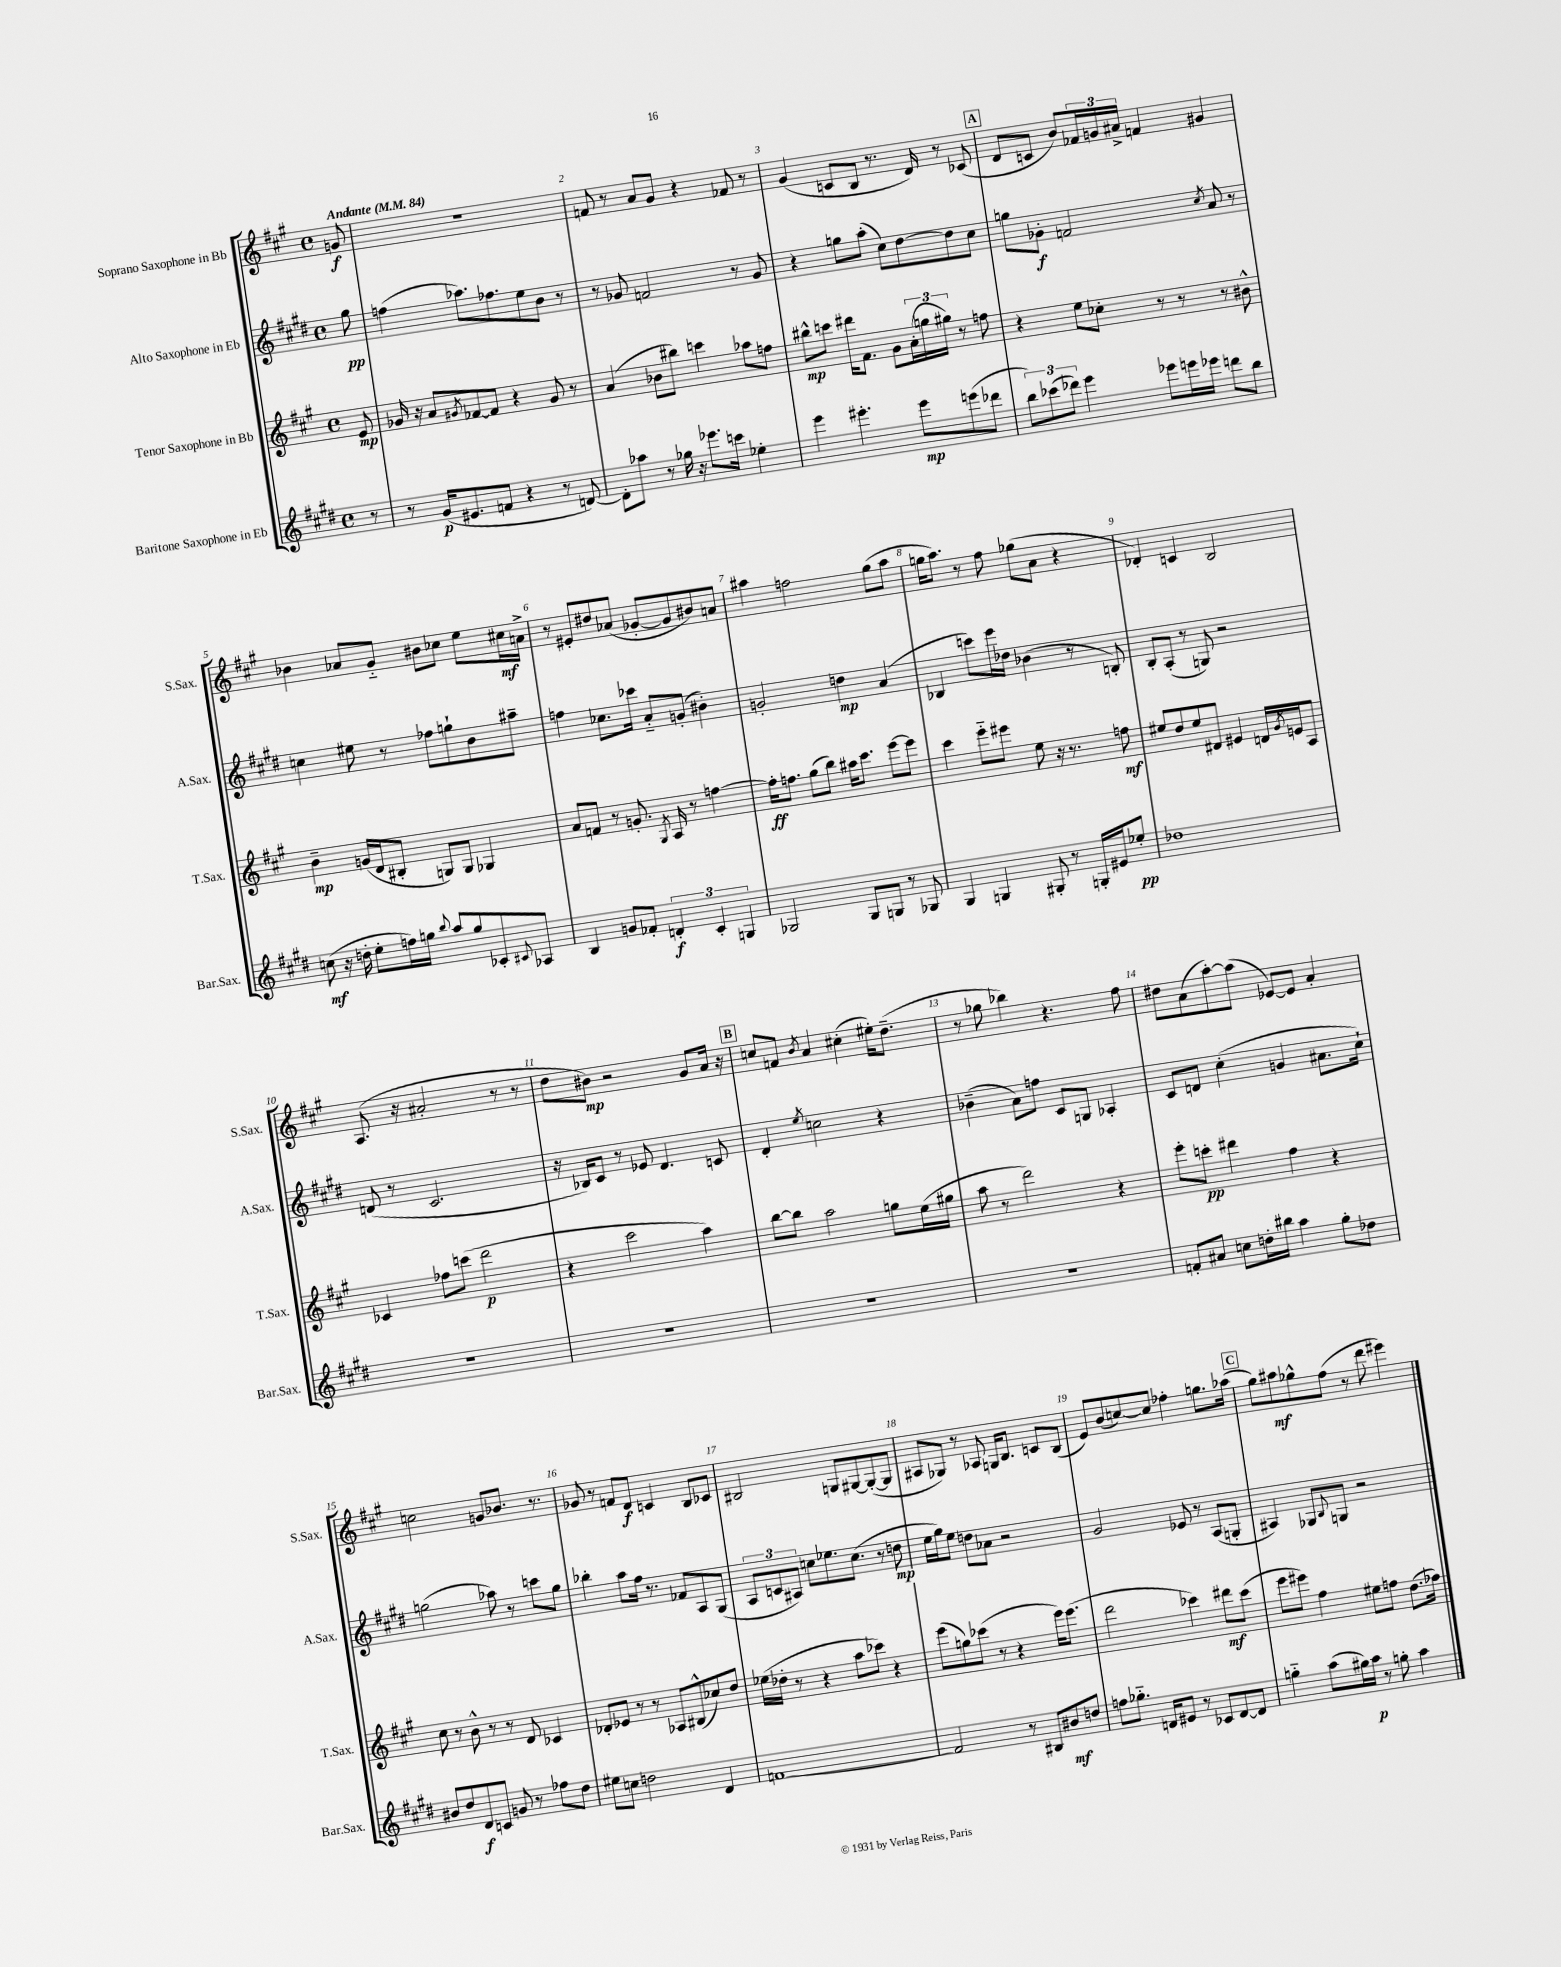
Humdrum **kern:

**kern	**dynam	**kern	**dynam	**kern	**dynam	**kern	**dynam
*part4	*part4	*part3	*part3	*part2	*part2	*part1	*part1
*staff4	*staff4	*staff3	*staff3	*staff2	*staff2	*staff1	*staff1
*I"Baritone Saxophone in Eb	*	*I"Tenor Saxophone in Bb	*	*I"Alto Saxophone in Eb	*	*I"Soprano Saxophone in Bb	*
*I'Bar.Sax.	*	*I'T.Sax.	*	*I'A.Sax.	*	*I'S.Sax.	*
*clefG2	*	*clefG2	*	*clefG2	*	*clefG2	*
*k[f#c#g#d#]	*	*k[f#c#g#]	*	*k[f#c#g#d#]	*	*k[f#c#g#]	*
*M4/4	*	*M4/4	*	*M4/4	*	*M4/4	*
*met(c)	*	*met(c)	*	*met(c)	*	*met(c)	*
*MM84	*	*MM84	*	*MM84	*	*MM84	*
=	=	=	=	=	=	=	=
!	!	!	!	!	!	!LO:TX:a:B:t=Andante	!
8r	.	8e/	mp	8gg#\	pp	8gn/	f
=1	=1	=1	=1	=1	=1	=1	=1
8r	.	16g-X/	.	(4ffn\	.	1r	.
.	.	16r	.	.	.	.	.
(16g#/KL	p	8a/L	.	.	.	.	.
8.e#X/	.	.	.	.	.	.	.
.	.	8qg#X/	.	.	.	.	.
.	.	[8f-X/	.	8.aa-X\L)	.	.	.
8fn/J	.	8f-/J]	.	.	.	.	.
.	.	.	.	8.ff-X\	.	.	.
4r	.	4r	.	.	.	.	.
.	.	.	.	8ee\	.	.	.
8r	.	8g#/	.	8b\J	.	.	.
[8dn/)	.	8r	.	8r	.	.	.
=2	=2	=2	=2	=2	=2	=2	=2
8d'\L]	.	(4a/	.	8r	.	8fn/	.
8aa-X\J	.	.	.	8g-X/	.	8r	.
8r	.	8b-X\L	.	2fn/	.	8a/L	.
16gg-X\	.	8bb#X\J)	.	.	.	8g#/J	.
16r	.	.	.	.	.	.	.
8.eee-X\L	.	4cccn\	.	.	.	4r	.
16cccn\Jk	.	.	.	.	.	.	.
4ee-X'\	.	8aa-X\L	.	8r	.	8f-X/	.
.	.	8ffn\J	.	8g-/	.	8r	.
=3	=3	=3	=3	=3	=3	=3	=3
4eee\	.	8bb#X^^\L	mp	4r	.	(4g#/	.
.	.	8cccn\J	.	.	.	.	.
4.eee#X'\	.	16ddd#X\KL	.	8ggn\L	.	8cn/L	.
.	.	8.f#\J	.	.	.	.	.
.	.	.	.	(8aa'\J	.	8B/J	.
.	.	8g#\L	.	8cc#\L)	.	8.r	.
8eee#\L	mp	(24a'\L	.	[8dd#\	.	.	.
.	.	24ggn\	.	.	.	.	.
.	.	.	.	.	.	16d/)	.
.	.	24gg#X\JJ)	.	.	.	.	.
(8eeen\	.	8r	.	8dd#\]	.	8r	.
8ddd-X\J	.	8ffn\	.	8cc#\J	.	(8c-X/	.
!!LO:REH:place=s1:t=A
=4	=4	=4	=4	=4	=4	=4	=4
12bb\L)	.	4r	.	8ggn\L	.	8d/L	.
(12ccc-X\	.	.	.	.	.	.	.
.	.	.	.	8g-X'\J	f	8cn/J	.
12ddd-X\J)	.	.	.	.	.	.	.
4eee\	.	8ee\L	.	2fn/	.	8b/L)	.
.	.	8cc-X'\J	.	.	.	24f-X/L	.
.	.	.	.	.	.	24gn/	.
.	.	.	.	.	.	24a#X^/JJ	.
8eee-X\L	.	8r	.	.	.	4fn/	.
16eeen\L	.	8r	.	.	.	.	.
16eee-X\JJ	.	.	.	.	.	.	.
.	.	.	.	8qcc#/	.	.	.
8dddn\L	.	8r	.	8a/	.	4g#X/	.
8bb\J	.	8b#X^^\	.	8r	.	.	.
!!LO:LB:g=z
=5	=5	=5	=5	=5	=5	=5	=5
(8ccn\	mf	4b~\	mp	4ccn\	.	4b-X\	.
16r	.	.	.	.	.	.	.
16ddn'\	.	.	.	.	.	.	.
8ee'\L	.	(16gn/LL	.	8ee#X\	.	8a-X/L	.
.	.	16d/J	.	.	.	.	.
16ffn\L)	.	8B#X'/J	.	8r	.	8g#/J	.
16ggn\JJ	.	.	.	.	.	.	.
8qqbb/	.	.	.	.	.	.	.
8aa/L	.	8Gn/L)	.	8ff-X\L	.	8b#X\L	.
8gg/	.	8G/J	.	8ggn`\	.	8cc-X\J	.
8c-X'/	.	4G-X/	.	8b\	.	8ee\L	.
8qqc#X/	.	.	.	.	.	.	.
8A-X/J	.	.	.	8aa#X~\J	.	16cc#X\L	mf
.	.	.	.	.	.	16an^\JJ	.
=6	=6	=6	=6	=6	=6	=6	=6
4B/	.	8a/L	.	4ffn\	.	8r	.
.	.	8fn/J	.	.	.	8e#X'/L	.
8gn/L	.	8r	.	8.cc-X\L	.	8dd#X/	.
8f-X'/J	.	8.gn'/	.	.	.	(8a-X/J	.
.	.	.	.	16ccc-X\Jk	.	.	.
6dn'/	f	.	.	8a/L	.	[8g-X'/L	.
.	.	8qG#/	.	.	.	.	.
.	.	16A/	.	.	.	.	.
.	.	8r	.	(8gn'/J	.	8g-/]	.
6c#'/	.	.	.	.	.	.	.
.	.	[4ffn\	.	4b#X'\)	.	8b#X/)	.
6Gn/	.	.	.	.	.	.	.
.	.	.	.	.	.	8an/J	.
=7	=7	=7	=7	=7	=7	=7	=7
2G-X/	.	16ff'\KL]	ff	2gn'/	.	4aa#X\	.
.	.	8.ffn\J	.	.	.	.	.
.	.	(8gg#\L	.	.	.	2ffn\	.
.	.	8bb\J)	.	.	.	.	.
8G-/L	.	16aa#X\KL	.	4ddn\	mp	.	.
.	.	8.ccc#\J	.	.	.	.	.
8Gn/J	.	.	.	.	.	.	.
8r	.	[8eee\L	.	(4a/	.	(8gg#\L	.
8G-X/	.	8eee\J]	.	.	.	8aa#\J	.
=8	=8	=8	=8	=8	=8	=8	=8
4G#/	.	4ccc#\	.	4B-X/	.	16ggn\KL	.
.	.	.	.	.	.	8.aa\J)	.
4Gn/	.	8eee\L	.	8cccn\L)	.	8r	.
.	.	8eee#X\J	.	16eee\L	.	8ff#\	.
.	.	.	.	16dd-X\JJ	.	.	.
8G#X'/	.	8ee\	.	(4b-X\	.	(8gg-X\L	.
8r	.	16r	.	.	.	8a\J	.
.	.	8.r	.	.	.	.	.
16Gn'/LL	.	.	.	8r	.	4r	.
16e#X/J	.	.	.	.	.	.	.
8ee-X'/J	pp	8ffn\	mf	8Bn'/)	.	.	.
=9	=9	=9	=9	=9	=9	=9	=9
1dd-X	.	8ee#X/L	.	8B'/L	.	4d-X'/)	.
.	.	8dd/	.	(8A'/J	.	.	.
.	.	8ee#/	.	8r	.	4cn/	.
.	.	8d#X/J	.	8Gn/)	.	.	.
.	.	4e#X/	.	2r	.	2B/	.
.	.	16dn/LL	.	.	.	.	.
.	.	8qg#/	.	.	.	.	.
.	.	16en/J	.	.	.	.	.
.	.	8A/J	.	.	.	.	.
!!LO:LB:g=z
=10	=10	=10	=10	=10	=10	=10	=10
1r	.	4c-X/	.	(8dn/	.	(8.A/	.
.	.	.	.	8r	.	.	.
.	.	.	.	.	.	16r	.
.	.	8ff-X\L	.	2.c#/	.	2a#X'/	.
.	.	(8cccn\J	.	.	.	.	.
.	.	2ddd\	p	.	.	.	.
.	.	.	.	.	.	8r	.
.	.	.	.	.	.	8r	.
=11	=11	=11	=11	=11	=11	=11	=11
1r	.	4r	.	16r	.	8dd\L	.
.	.	.	.	16B-X/KL)	.	.	.
.	.	.	.	8c#/J	.	8b#X\J)	mp
.	.	2ccc#\	.	8r	.	2r	.
.	.	.	.	8e-X/	.	.	.
.	.	.	.	4.d#/	.	.	.
.	.	4aa\)	.	.	.	8g#/L	.
.	.	.	.	8cn/	.	16a/Jk	.
.	.	.	.	.	.	16r	.
!!LO:REH:place=s1:t=B
=12	=12	=12	=12	=12	=12	=12	=12
1r	.	[8bb\L	.	4d#'/	.	8ccn/L	.
.	.	8bb\J]	.	.	.	8fn/J	.
.	.	.	.	8qee/	.	8qb/	.
.	.	2aa\	.	2ccn\	.	4a/	.
.	.	.	.	.	.	(4cc#X'\	.
.	.	8ggn\L	.	4r	.	16ee#X'\KL)	.
.	.	.	.	.	.	(8.dd~\J	.
.	.	(16ee\L	.	.	.	.	.
.	.	16gg#X\JJ	.	.	.	.	.
=13	=13	=13	=13	=13	=13	=13	=13
1r	.	8aa\	.	(4b-X~\	.	8r	.
.	.	8r	.	.	.	8gg-X\	.
.	.	2ddd\)	.	8a\L)	.	4bb-X\)	.
.	.	.	.	8ffn\J	.	.	.
.	.	.	.	8c#/L	.	4.r	.
.	.	.	.	8Gn/J	.	.	.
.	.	4r	.	4A-X'/	.	.	.
.	.	.	.	.	.	8ff#\	.
=14	=14	=14	=14	=14	=14	=14	=14
8fn'/L	.	8eee'\L	.	8c#/L	.	8dd#X\L	.
8a#X/J	.	8cccn'\J	pp	8dn/J	.	(8a\	.
8ccn\L	.	4ddd#X\	.	(4cc#'\	.	[8aa'\)	.
16ddn'\L	.	.	.	.	.	(8aa\J]	.
16bb#X\JJ	.	.	.	.	.	.	.
4aa\	.	4ff#\	.	4gn/	.	[8e-X/L)	.
.	.	.	.	.	.	8e-/J]	.
8gg#'\L	.	4r	.	8.a#X\L	.	4a'/	.
8dd-X\J	.	.	.	.	.	.	.
.	.	.	.	16cc#`\Jk)	.	.	.
!!LO:LB:g=z
=15	=15	=15	=15	=15	=15	=15	=15
8b#X/L	.	8cc#\	.	(2ggn\	.	2ccn\	.
8dd#/	.	8r	.	.	.	.	.
8d#/	f	8b^^\	.	.	.	.	.
8cn/J	.	8r	.	.	.	.	.
8gn/	.	8r	.	8aa-X\)	.	8gn/L	.
8r	.	8d/	.	8r	.	8.b-X/J	.
8ff-X\L	.	4c-X/	.	8cccn\L	.	.	.
.	.	.	.	.	.	8.r	.
8dd#\J	.	.	.	8gg\J	.	.	.
=16	=16	=16	=16	=16	=16	=16	=16
8ee#X\L	.	8d-X'/L	.	4bb-X'\	.	8g-X/	.
8ccn\J	.	8e-X/J	.	.	.	8r	.
2ddn\	.	8r	.	8aa\L	.	8fn/L	.
.	.	8r	.	16ff#\Jk	.	8d/J	f
.	.	.	.	8.r	.	.	.
.	.	8A-X/L	.	.	.	4cn/	.
.	.	(8B#X^^/	.	8f-X/L	.	.	.
4d#/	.	8cc-X/)	.	8A/	.	8B/L	.
.	.	8dd/J	.	(8G#/J	.	8c-X/J	.
=17	=17	=17	=17	=17	=17	=17	=17
[1fn	.	(16ee-X\LL	.	12A/L	.	2B#X/	.
.	.	16dd-X'\JJ	.	.	.	.	.
.	.	.	.	12cn/	.	.	.
.	.	8r	.	.	.	.	.
.	.	.	.	12A#X/J)	.	.	.
.	.	4r	.	8ccn\L	.	.	.
.	.	.	.	8.ee-X\	.	.	.
.	.	8aa\L	.	.	.	8Gn/L	.
.	.	.	.	(8.cc\J	.	.	.
.	.	8ccc-X\J)	.	.	.	[8G#X/	.
.	.	4r	.	8r	.	(8G#'/_	.
.	.	.	.	8ddn\	mp	8G#/J]	.
=18	=18	=18	=18	=18	=18	=18	=18
2f/]	.	(8eee\L	.	16ee\LL	.	8A#X/L	.
.	.	.	.	16gg#\J)	.	.	.
.	.	8ggn\)	.	8ee\J	.	8G-X/J)	.
.	.	(8ccc-X\J	.	8ddn\L	.	8r	.
.	.	8r	.	8a-X\J	.	8A-X/	.
8r	.	4r	.	2r	.	16Gn/KL	.
.	.	.	.	.	.	8.B/J	.
8B#X/L	.	.	.	.	.	.	.
8b#X/	mf	16eee\KL)	.	.	.	8cn/L	.
.	.	(8.eee\J	.	.	.	.	.
8ddn/J	.	.	.	.	.	(8B/J	.
=19	=19	=19	=19	=19	=19	=19	=19
8ffn\L	.	2ddd\	.	2g#/	.	8e/L)	.
8.gg-X\J	.	.	.	.	.	(8b/	.
.	.	.	.	.	.	[8ccn/)	.
16dn/KL	.	.	.	.	.	.	.
8e#X/J	.	.	.	.	.	8cc/J]	.
8r	.	4ccc-X\)	.	8e-X/	.	4ff-X'\	.
8c-X/L	.	.	.	8r	.	.	.
[8d/	.	8ddd#X\L	mf	(8A/L	.	8.ggn\L	.
8d/J]	.	(8ccc-\J	.	8Gn'/J	.	.	.
.	.	.	.	.	.	(16aa-X\Jk	.
!!LO:REH:place=s1:t=C
=20	=20	=20	=20	=20	=20	=20	=20
4ggn\	.	8eee\L	.	4A#X/)	.	8gg#\L)	.
.	.	8eee#X\J)	.	.	.	8aa#X\	mf
(8aa\L	.	4ff#\	.	8G-X/L	.	8gg-X^^\	.
.	.	.	.	8qqB/	.	.	.
16gg#X\L)	.	.	.	8Gn/J	.	(8ff#\J	.
16aa\JJ	p	.	.	.	.	.	.
8r	.	8ee#X\L	.	2r	.	8r	.
8ggn'\	.	8ffn\J	.	.	.	8ddd\	.
4aa\	.	(8.dd\L	.	.	.	4eee#X\)	.
.	.	16ff-X\Jk)	.	.	.	.	.
==	==	==	==	==	==	==	==
*-	*-	*-	*-	*-	*-	*-	*-
